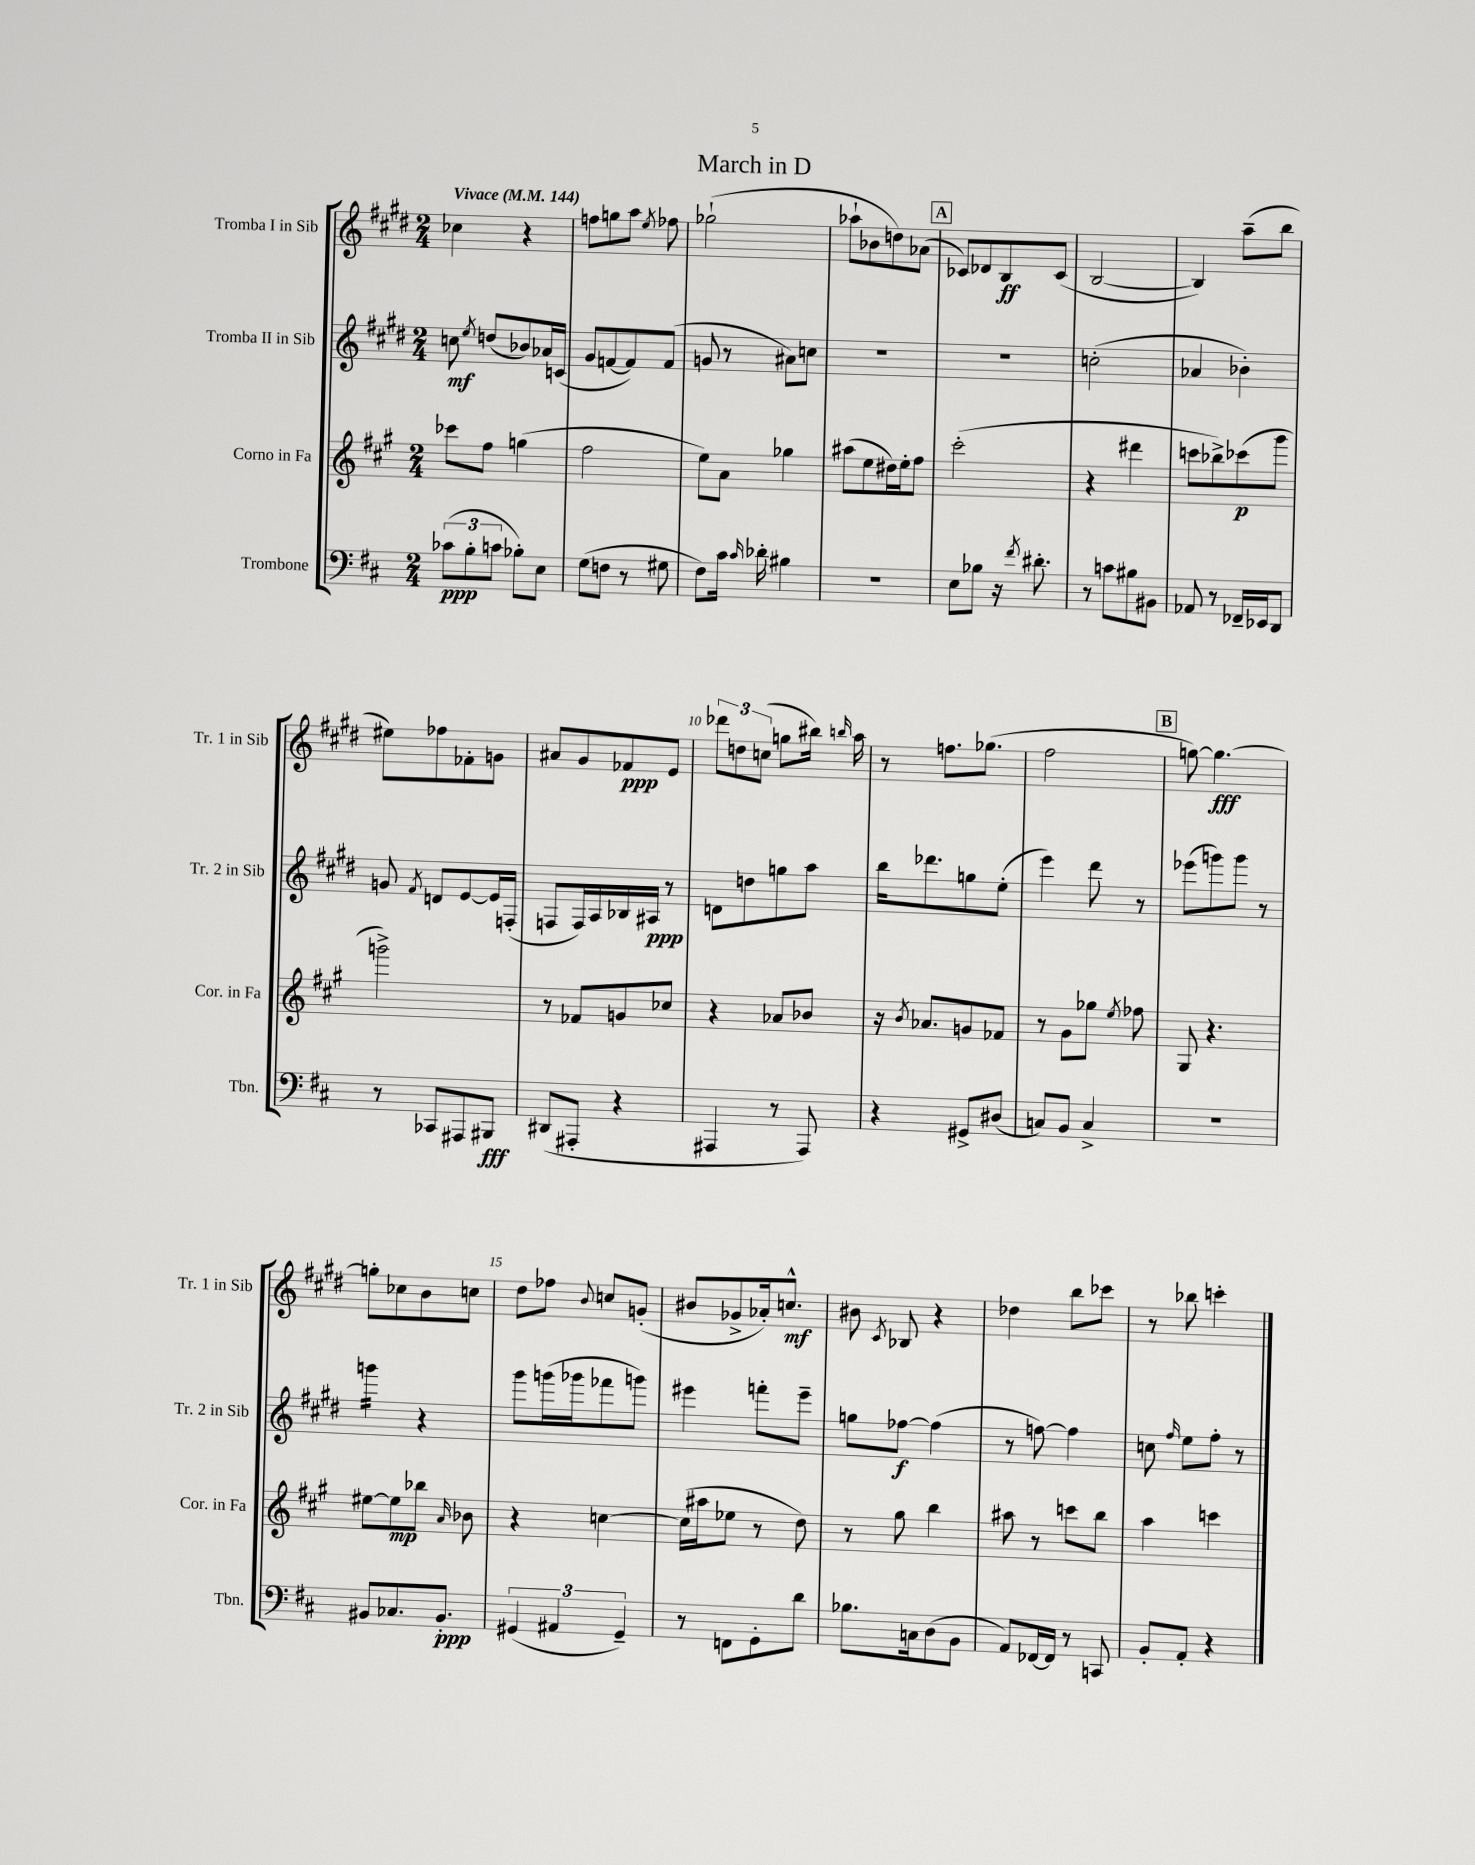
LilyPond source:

\header { title = "March in D" }
<<
\new StaffGroup <<
\new Staff = "s0" \with { instrumentName = "Tromba I in Sib" shortInstrumentName = "Tr. 1 in Sib" } {
    \clef treble \key e \major \numericTimeSignature \time 2/4 \tempo "Vivace" 4 = 144
    \autoBeamOff ces''4 r4 |
    f''8[ g''8 a''8] \acciaccatura { e''8 } fes''8 |
    ges''2-!( |
    aes''8[-! bes'8 d''8) aes'8]( |
    \mark \markup { \box "A" } ces'8[) des'8 b8\ff ces'8]( |
    b2~ |
    b4) a''8[--( b''8] |
    eis''8[) fes''8 fes'8-. g'8] |
    ais'8[ gis'8 fes'8\ppp e'8] |
    \tuplet 3/2 { des'''8[ d''8 c''8]( } g''8[ bis''16]) \grace { b''16 } a''16 |
    r8 f''8.[ ges''8.]( |
    fis''2 |
    \mark \markup { \box "B" } g''8~) g''4.~\fff |
    g''8[-. ces''8 b'8 c''8] |
    dis''8[ fes''8] \appoggiatura { b'8 } c''8[ g'8]-.( |
    bis'8[ ges'8-> aes'16-.) c''8.]-^\mf |
    bis'8 \acciaccatura { cis'8 } bes8 r4 |
    des''4 b''8[ ces'''8] |
    r8 bes''8 c'''4-. \bar "|." |
}
\new Staff = "s1" \with { instrumentName = "Tromba II in Sib" shortInstrumentName = "Tr. 2 in Sib" } {
    \clef treble \key e \major \numericTimeSignature \time 2/4
    \autoBeamOff c''8\mf \acciaccatura { e''8 } d''8[( bes'8) aes'16 c'16]( |
    gis'8[ f'8~ f'8) f'8]( |
    g'8 r8 ais'8[) c''8] |
    R2 |
    \mark \markup { \box "A" } r2 |
    c''2-.( |
    aes'4 bes'4-.) |
    g'8 \acciaccatura { fis'8 } d'8[ e'8~ e'16 f16]-.( |
    f8[ f16) a16 bes16 ais16]\ppp r8 |
    d'8[ d''8 g''8 a''8] |
    b''16[ des'''8. g''8 e''8]-.( |
    e'''4) dis'''8 r8 |
    \mark \markup { \box "B" } ees'''8[( g'''8) g'''8] r8 |
    g'''4:16 r4 |
    gis'''8[ g'''16( ges'''16 fes'''8 g'''8]) |
    eis'''4 f'''8[-. eis'''8]-- |
    g''8[ fes''8]~\f fes''4( |
    r8 f''8~) f''4 |
    c''8 \grace { fis''16 } e''8[ fis''8]-. r8 \bar "|." |
}
\new Staff = "s2" \with { instrumentName = "Corno in Fa" shortInstrumentName = "Cor. in Fa" } {
    \clef treble \key a \major \numericTimeSignature \time 2/4
    \autoBeamOff ces'''8[ fis''8] g''4( |
    fis''2 |
    e''8[) a'8] ges''4 |
    ais''8[( e''8 dis''16) e''16-. fis''8] |
    \mark \markup { \box "A" } cis'''2-.( |
    r4 dis'''4 |
    c'''8[ bes''8->) ces'''8\p( gis'''8] |
    g'''2->) |
    r8 fes'8[ g'8 ces''8] |
    r4 aes'8[ bes'8] |
    r16 \acciaccatura { b'8 } aes'8.[ g'8 fes'8] |
    r8 gis'8[ ges''8] \acciaccatura { e''8 } fes''8 |
    \mark \markup { \box "B" } gis8 r4. |
    eis''8[~ eis''8\mp bes''8] \grace { a'16 } bes'8 |
    r4 c''4~ |
    c''16[( ais''16 ees''8] r8 d''8) |
    r8 gis''8 b''4 |
    ais''8 r8 c'''8[ b''8] |
    a''4 c'''4 \bar "|." |
}
\new Staff = "s3" \with { instrumentName = "Trombone" shortInstrumentName = "Tbn." } {
    \clef bass \key d \major \numericTimeSignature \time 2/4
    \autoBeamOff \tuplet 3/2 { ces'8[\ppp( b8-. c'8] } bes8[-.) e8] |
    g8[( f8] r8 gis8 |
    fis8[) cis'16] \grace { cis'16 } des'16-. bis4 |
    r2 |
    \mark \markup { \box "A" } e8[ bes8] r16 \acciaccatura { fis'8 } dis'8.-. |
    r8 c'8[ bis8 bis,8] |
    aes,8 r8 fes,16[-- ees,16 d,8] |
    r8 ces,8[ ais,,8 bis,,8]\fff |
    dis,8[( ais,,8]-. r4 |
    ais,,4 r8 ais,,8) |
    r4 gis,8[-> dis8]( |
    c8[) b,8] c4-> |
    \mark \markup { \box "B" } r2 |
    bis,8[ ces8. bis,8.]-.\ppp |
    \tuplet 3/2 { gis,4( ais,4 gis,4--) } |
    r8 f,8[ g,8-. d'8] |
    bes8.[ c16 d8( b,8] |
    a,8[) fes,16~ fes,16] r8 c,8 |
    b,8[-. a,8]-. r4 \bar "|." |
}
>>
>>
\layout { \context { \Score \override BarNumber.break-visibility = ##(#f #t #t) barNumberVisibility = #(every-nth-bar-number-visible 5) } }
